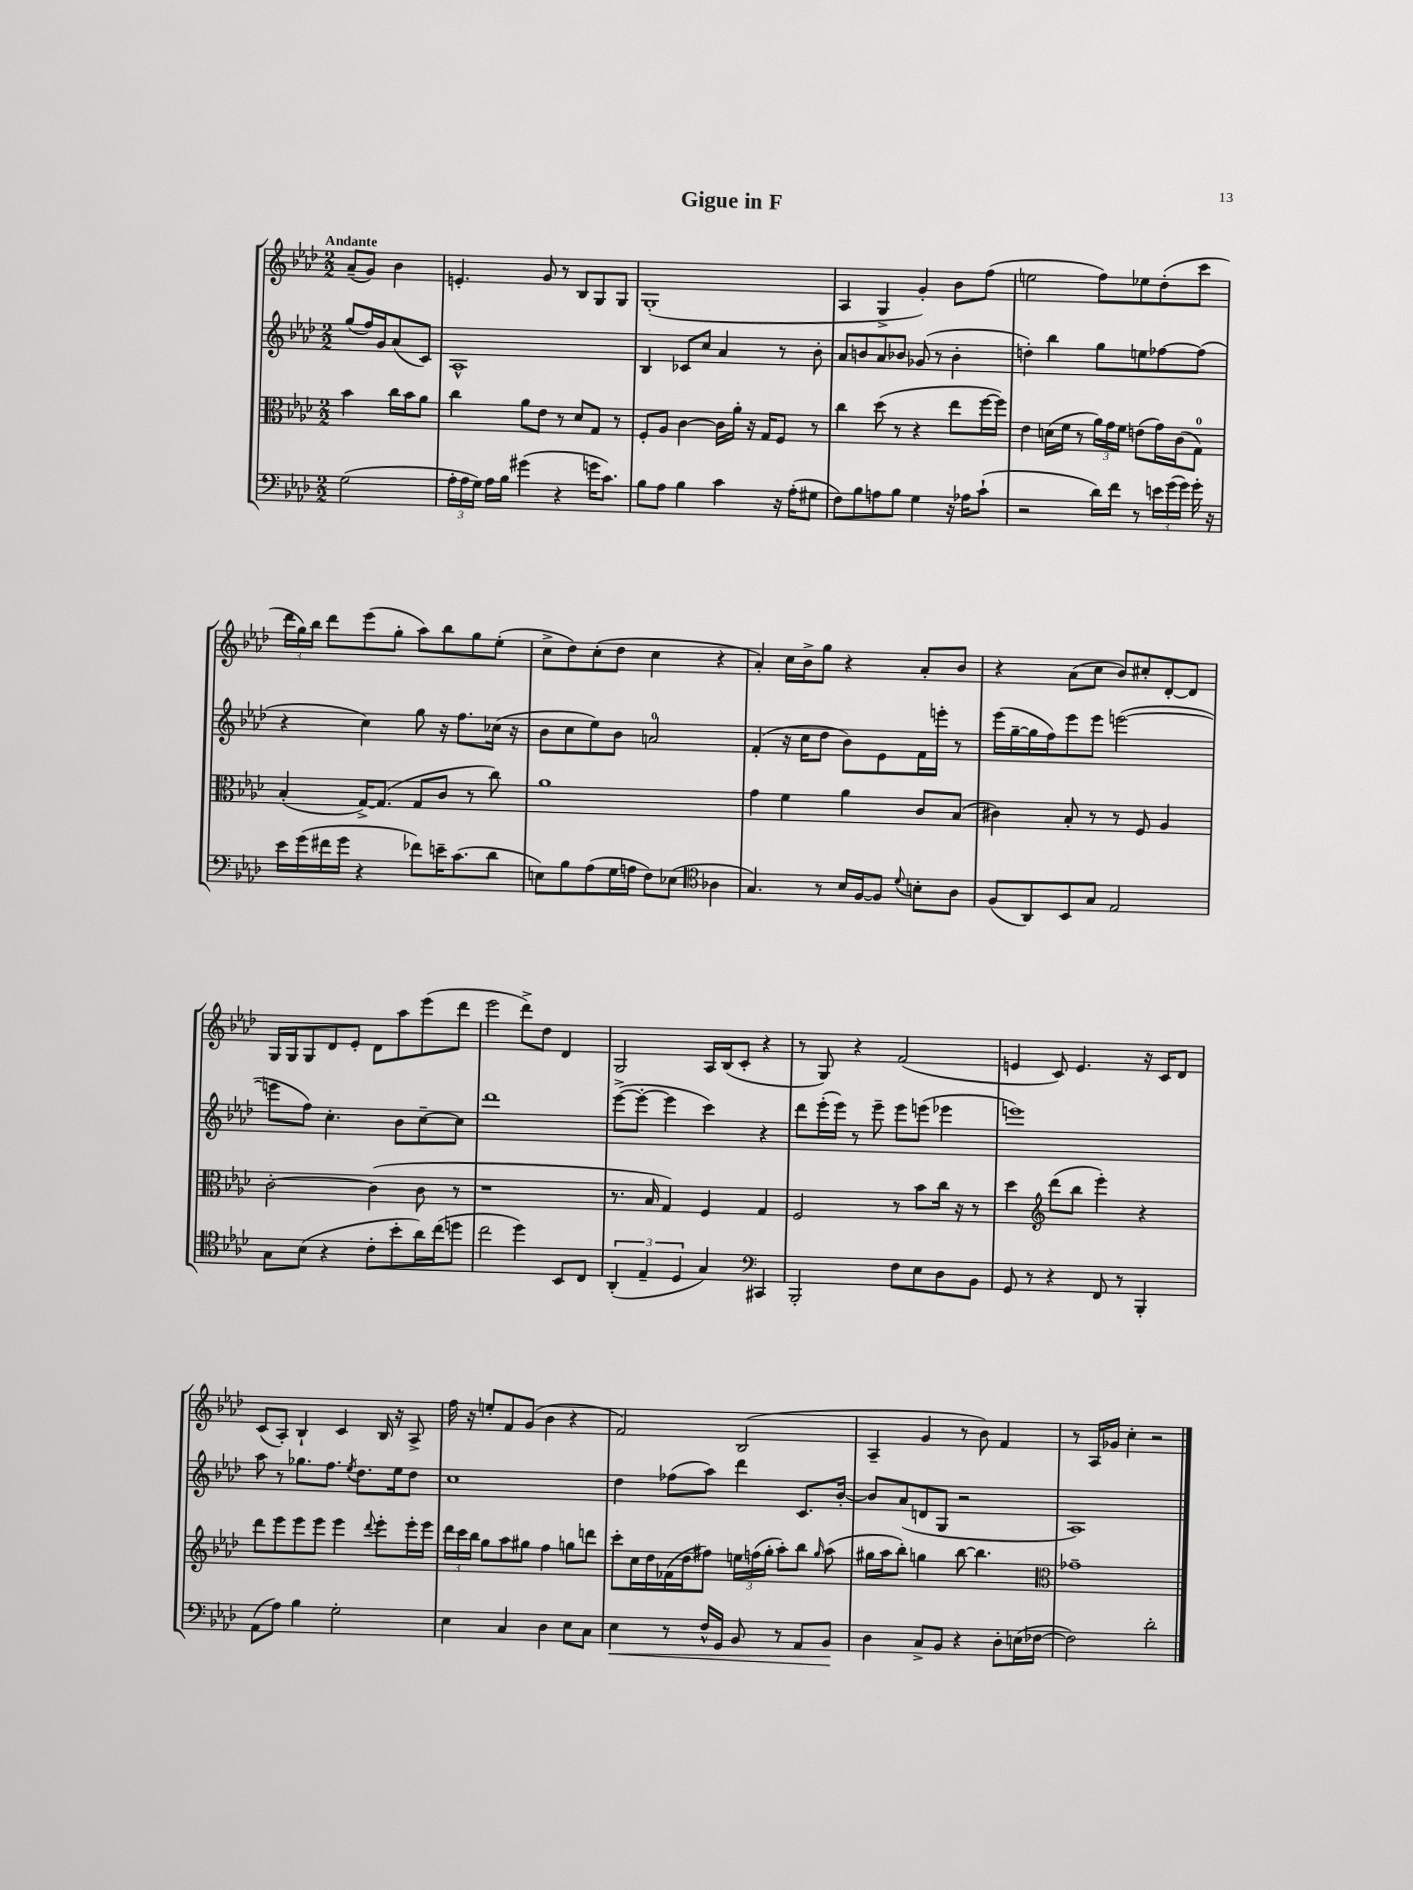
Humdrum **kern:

**kern	**kern	**kern	**kern
*staff4	*staff3	*staff2	*staff1
*clefF4	*clefC3	*clefG2	*clefG2
*k[b-e-a-d-]	*k[b-e-a-d-]	*k[b-e-a-d-]	*k[b-e-a-d-]
*M2/2	*M2/2	*M2/2	*M2/2
(2G	4b-	(8gg	(8a-~
.	.	16ff)	8g)
.	.	16g	.
.	16cc	(8a-	4b-
.	16b-	.	.
.	8a-	8c)	.
=	=	=	=
24A-'	4cc	1A-^^	4.e'
24A-	.	.	.
24G)	.	.	.
16A-	.	.	.
16B-	.	.	.
(4g#	8a-	.	.
.	8e-	.	8g
4r	8r	.	8r
.	8d-	.	8B-
16g	8G	.	8G
8.c)	.	.	.
.	8r	.	8G
=	=	=	=
8B-	8F'	4B-	(1G'
8A-	8A-	.	.
4B-	[4c	8c-	.
.	.	8cc	.
4c	16c]	4a-	.
.	16a-'	.	.
.	16r	.	.
.	16G	.	.
16r	8F	8r	.
(16A-'	.	.	.
8G#	8r	8b-'	.
=	=	=	=
8F)	4cc	8a-	4A-
8B-	.	8b	.
8A	(8dd-	8a-	4G^
8B-	8r	8b-	.
4G	4r	(8g-	4g')
.	.	8r	.
16r	8ee-	4b-'	8b-
16A-	.	.	.
(8c`	[16ff	.	(8ff
.	16ff])	.	.
=	=	=	=
2r	4e-	4dd')	2ee
.	(16d	4bb-	.
.	16f	.	.
.	8r	.	.
16d-)	24a-)	8gg	8ff)
.	24g	.	.
16f	.	.	.
.	24f	.	.
8r	(8e	8ee	8ee-
24e	16g)	[8ff-	(8dd-'
(24g	.	.	.
.	(16c	.	.
24g)	.	.	.
16g'	8G)	(8ff-]	8ccc
16r	.	.	.
=	=	=	=
16e-	(4B-'	4r	24ddd-
.	.	.	24gg)
(16g	.	.	.
.	.	.	24bb-
16f#	.	.	8ddd-
16g	.	.	.
4r	[16G^)	4cc)	(8eee-
.	(8.G]	.	.
.	.	.	8gg'
8f-)	8G	8gg	8aa-)
16e~	8c	16r	8bb-
(8.c	.	8.ff	.
.	8r	.	8gg
8d-	8cc)	(16cc-	(8ee-'
.	.	16r	.
=	=	=	=
8E)	1a-	8b-	8cc^
8B-	.	8cc	8dd-)
(8A-	.	8ee-)	(8cc'
16G	.	8b-	8dd-
16A	.	.	.
8F)	.	2a	4cc
(8E-	.	.	.
*clefC4	*	*	*
4A-	.	.	4r
=	=	=	=
4.G)	4g	(4f'	4a-')
.	4f	16r	16cc
.	.	16cc	16b-^
8r	.	8dd-	8gg
16B-	4a-	8b-)	4r
[16F	.	.	.
8F]	.	8e-	.
8qqd-	.	.	.
8B'	8c	16f	8a-'
.	.	16eee'	.
8A-	(8B-	8r	8b-
=	=	=	=
(8F	4c#)	(16eee-	4r
.	.	[16gg~	.
8AA-)	.	16gg]	.
.	.	16ff)	.
8BB-	8B-'	8eee-	(8a-
8G	8r	8eee-	8cc
2E-	8r	([2eee	8b-)
.	8F	.	8cc#'
.	4A-	.	[8d-'
.	.	.	8d-]
=	=	=	=
8G	[2c'	8eee]	16G
.	.	.	16G
(8B-	.	8ff)	8G
4r	.	4.cc'	8d-
.	.	.	8e-'
8c'	(4c]	.	8d-
8b-'	.	8b-	8aa-
16a-)	8c	[8cc~	(8eee-
(16cc	.	.	.
8dd	8r	8cc]	8ddd-
=	=	=	=
2cc	1r	1ddd-	2eee-
4dd-)	.	.	8ddd-^)
.	.	.	8dd-
8BB-	.	.	4d-
8C	.	.	.
=	=	=	=
(6AA-'	8.r	([8eee-^	2G
.	.	8eee-'_	.
6E-~	.	.	.
.	16B-	.	.
.	4G)	4eee-]	.
6D-	.	.	.
4G)	4F	4ccc)	16A-
.	.	.	(16B-
.	.	.	8c'
*clefF4	*	*	*
4CC#	4G	4r	4r
=	=	=	=
2BBB-'	2F	8ddd-	8r
.	.	(16eee-'	8G)
.	.	16eee-)	.
.	.	8r	4r
.	.	8eee-~	.
8F	8r	8eee-	(2f
8E-	8b-	(8eee	.
8D-	16cc	4eee-	.
.	16r	.	.
8BB-	8r	.	.
=	=	=	=
8GG	4dd-	1eee)	4e
8r	.	.	.
*	*clefG2	*	*
4r	(8ddd-	.	8c)
.	8bb-	.	4.e
8FF	4eee-')	.	.
8r	.	.	.
4BBB-'	4r	.	16r
.	.	.	16c
.	.	.	8d-
=	=	=	=
(8AA-	8ddd-	8aa-	(8c
8A-)	8eee-	8r	8A-')
4B-	8eee-	8.gg-	4B-`
.	8eee-	.	.
.	.	8.ff	.
2G'	4eee-	.	4c
.	.	8qee-	.
.	.	8.dd-	.
.	8qqddd-	.	.
.	8eee-'	.	16B-
.	.	16ee-	16r
.	16eee-'	8dd-	8A-^
.	16eee-	.	.
=	=	=	=
4E-	24ddd-	1cc	16ff
.	24ccc	.	.
.	.	.	16r
.	24bb-	.	.
.	8gg	.	8ee'
4C	8aa-	.	8f
.	8gg#	.	(8g
4D-	4ff	.	4b-
8E-	8gg	.	4r
8C	8ddd	.	.
=	=	=	=
4E-	8ccc'	4dd-	2f)
.	16cc	.	.
.	16dd-	.	.
8r	(16f-	(8ff-	.
.	16dd-	.	.
16F^^	8ff#)	8aa-)	.
16GG	.	.	.
8BB-	24ee	4ddd-	(2B-
.	(24ff	.	.
.	24gg'	.	.
8r	8aa-')	.	.
8AA-	8bb-	8.c	.
.	16qqgg	.	.
8BB-	(8aa-	.	.
.	.	[16b-'	.
=	=	=	=
4D-	16gg#	8b-]	4A-~
.	16aa-	.	.
.	8bb-')	(8a-	.
8C^	4gg	8d	4g
8BB-	.	8G	.
4r	[8bb-	2r	8r
.	4.bb-]	.	8b-)
8D-'	.	.	4f
(16E	.	.	.
[16F-	.	.	.
=	=	=	=
*	*clefC3	*	*
2F-])	1g-~	1A-)	8r
.	.	.	16A-
.	.	.	16g-
.	.	.	4cc'
2d-'	.	.	2r
==	==	==	==
*-	*-	*-	*-
